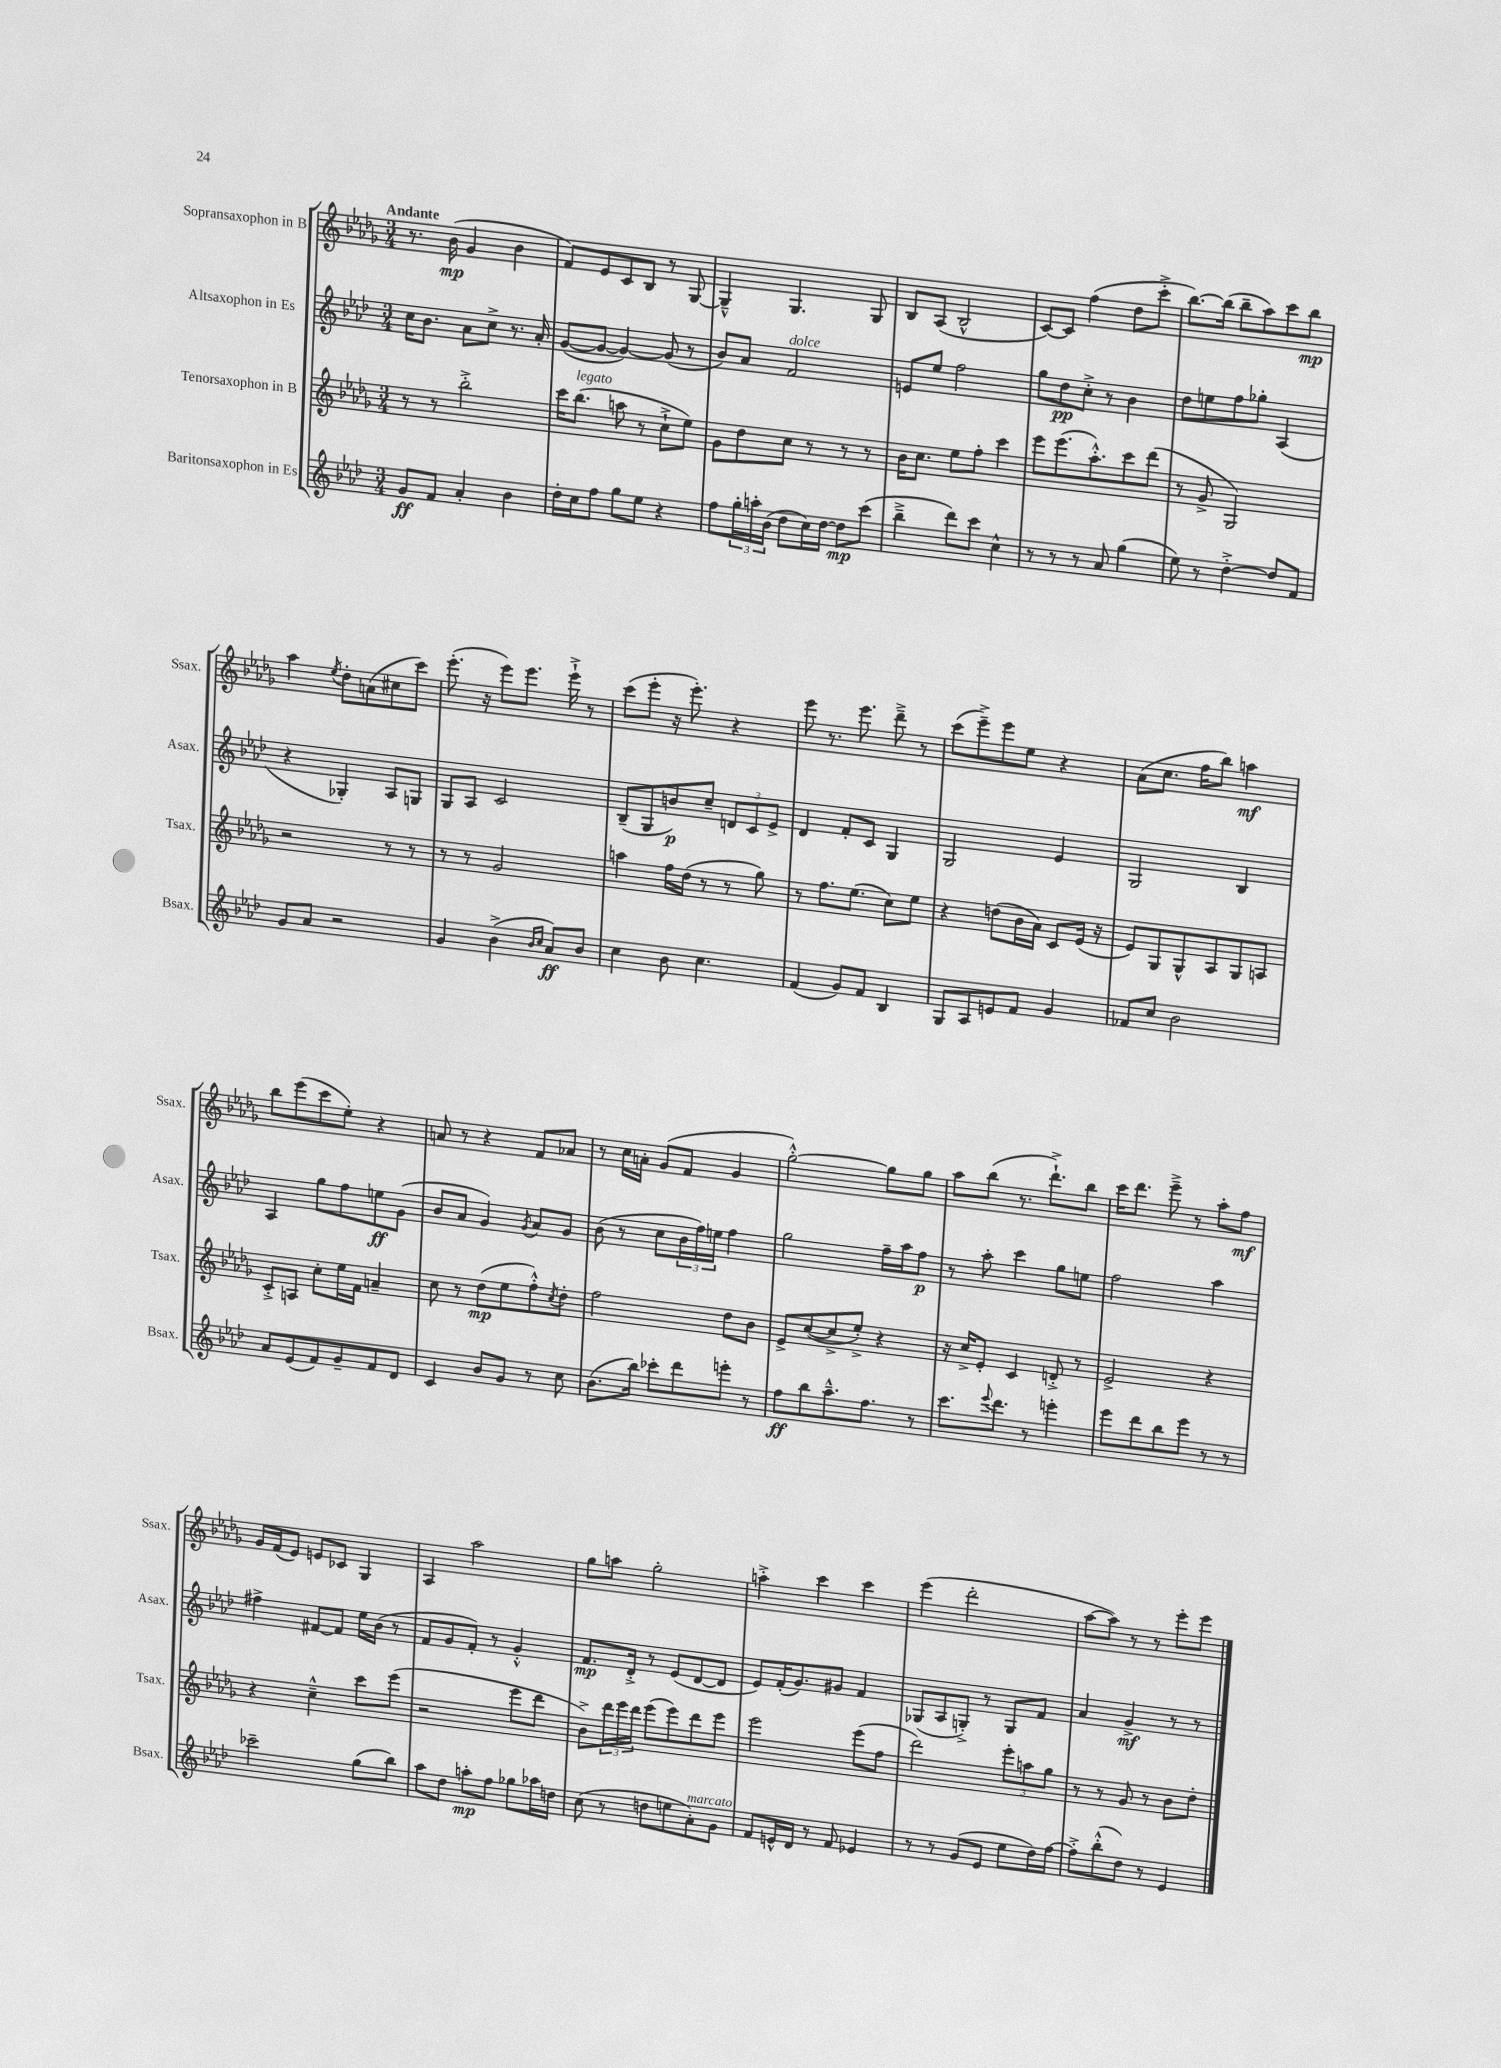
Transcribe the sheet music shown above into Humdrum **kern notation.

**kern	**dynam	**kern	**dynam	**kern	**dynam	**kern	**dynam
*part4	*part4	*part3	*part3	*part2	*part2	*part1	*part1
*staff4	*staff4	*staff3	*staff3	*staff2	*staff2	*staff1	*staff1
*I"Baritonsaxophon in Es	*	*I"Tenorsaxophon in B	*	*I"Altsaxophon in Es	*	*I"Sopransaxophon in B	*
*I'Bsax.	*	*I'Tsax.	*	*I'Asax.	*	*I'Ssax.	*
*clefG2	*	*clefG2	*	*clefG2	*	*clefG2	*
*k[b-e-a-d-]	*	*k[b-e-a-d-g-]	*	*k[b-e-a-d-]	*	*k[b-e-a-d-g-]	*
*M3/4	*	*M3/4	*	*M3/4	*	*M3/4	*
=1	=1	=1	=1	=1	=1	=1	=1
!	!	!	!	!	!	!LO:TX:a:B:t=Andante	!
8g/L	ff	8r	.	16cc\KL	.	8.r	.
.	.	.	.	8.b-\J	.	.	.
8f/J	.	8r	.	.	.	.	.
.	.	.	.	.	.	(16b-\	mp
4a-'/	.	2bb-'^\	.	8a-\L	.	4g-/	.
.	.	.	.	8cc^\J	.	.	.
4b-\	.	.	.	8.r	.	4b-\	.
.	.	.	.	16a-'/	.	.	.
=2	=2	=2	=2	=2	=2	=2	=2
16dd-'\LL	.	16ccc\KL	.	([8g/L	.	8f/L)	.
!	!	!LO:TX:a:i:t=legato	!	!	!	!	!
16cc\J	.	(8.bb-\J	.	.	.	.	.
8ff\J	.	.	.	8g/J_	.	8e-/	.
8gg\L	.	8aan\	.	4g/_)	.	8c/	.
8ee-\J	.	8r	.	.	.	8B-/J	.
4r	.	8cc`^\L	.	(8g/]	.	8r	.
.	.	8ee-\J)	.	8r	.	[8G-/	.
=3	=3	=3	=3	=3	=3	=3	=3
8ff\L	.	8g-\L	.	8b-/L)	.	4G-~^^/]	.
24gg'\L	.	8dd-\	.	8a-/J	.	.	.
24aan'\	.	.	.	.	.	.	.
(24b-\JJ	.	.	.	.	.	.	.
!	!	!	!	!LO:TX:a:i:t=dolce	!	!	!
8dd-\L	.	8cc\J	.	2f/	.	4.G-/	.
16cc\L)	.	8r	.	.	.	.	.
[16dd-\JJ	.	.	.	.	.	.	.
8dd-\L]	mp	8r	.	.	.	.	.
(8ccc\J	.	8r	.	.	.	8G-/	.
=4	=4	=4	=4	=4	=4	=4	=4
4bb-~^\	.	16b-\KL	.	8en/L	.	8B-/L	.
.	.	8.cc\J	.	.	.	.	.
.	.	.	.	8ee-/J	.	(8A-/J	.
8ddd-\L)	.	8ee-\L	.	2ff\	.	2B-^^/	.
8ccc\J	.	8ff'\J	.	.	.	.	.
4cc^^\	.	4ccc\	.	.	.	.	.
=5	=5	=5	=5	=5	=5	=5	=5
8r	.	8eee-\L	.	8gg\L	.	[8c/L)	.
8r	.	(8.eee-\	.	8dd-\	pp	8c/J]	.
8r	.	.	.	8cc'^\J	.	(4ff\	.
.	.	8.aa-'^^\)	.	.	.	.	.
8a-/	.	.	.	8r	.	.	.
(4gg\	.	8ccc\	.	4b-\	.	8dd-\L	.
.	.	(8ddd-\J	.	.	.	8ccc'^\J	.
=6	=6	=6	=6	=6	=6	=6	=6
8ee-\)	.	8r	.	8dd-\L	.	[8.bb-\L)	.
8r	.	8g-^/	.	8een\	.	.	.
.	.	.	.	.	.	(16bb-\Jk]	.
[4dd-'^\	.	2G-/)	.	8ff\	.	8bb-~\L	.
.	.	.	.	8gg-X'\J	.	8aa-\)	.
8dd-/L]	.	.	.	(4A-/	.	8ccc\	.
8f/J	.	.	.	.	.	8bb-\J	mp
!!LO:LB:g=z
=7	=7	=7	=7	=7	=7	=7	=7
8g/L	.	2r	.	4r	.	4aa-\	.
8a-/J	.	.	.	.	.	.	.
.	.	.	.	.	.	8qee-/	.
2r	.	.	.	4G-X'/)	.	8dd-'\L	.
.	.	.	.	.	.	(8an\	.
.	.	8r	.	8A-/L	.	8cc#X\	.
.	.	8r	.	8Gn/J	.	8ccc\J)	.
=8	=8	=8	=8	=8	=8	=8	=8
4g/	.	8r	.	8G/L	.	(8.eee-'\	.
.	.	8r	.	8A-/J	.	.	.
.	.	.	.	.	.	16r	.
(4b-^\	.	2g-/	.	2c/	.	8eee-\L)	.
.	.	.	.	.	.	8.eee-\J	.
16qqb-/LL	.	.	.	.	.	.	.
16qqcc/JJ	.	.	.	.	.	.	.
8a-/L)	ff	.	.	.	.	.	.
.	.	.	.	.	.	16eee-`^\	.
8b-/J	.	.	.	.	.	8r	.
=9	=9	=9	=9	=9	=9	=9	=9
4cc\	.	4aan\	.	(8B-~/L	.	(8ccc\L	.
.	.	.	.	8G/	.	8eee-'\J	.
8b-\	.	16ff\LL	.	8bn/)	p	16r	.
.	.	(16dd-\JJ	.	.	.	8.eee-'\)	.
4.cc\	.	8r	.	8cc~/J	.	.	.
.	.	8r	.	12dn/L	.	4r	.
.	.	.	.	12c/	.	.	.
.	.	8gg-\)	.	.	.	.	.
.	.	.	.	12e-^/J	.	.	.
=10	=10	=10	=10	=10	=10	=10	=10
(4f/	.	8r	.	4d-/	.	8eee-\	.
.	.	8.ff\L	.	.	.	8.r	.
8g/L)	.	.	.	8f'/L	.	.	.
.	.	(8.ee-\J	.	.	.	8.eee-\	.
8f/J	.	.	.	8c/J	.	.	.
4B-/	.	8cc\L)	.	4G/	.	8ddd-~^\	.
.	.	8ee-\J	.	.	.	8r	.
=11	=11	=11	=11	=11	=11	=11	=11
8G/L	.	4r	.	2G/	.	(8ccc\L	.
8A-/	.	.	.	.	.	8eee-~^\)	.
8en/	.	(8ddn\L	.	.	.	8eee-\	.
8f/J	.	16b-\L	.	.	.	8ee-\J	.
.	.	16a-\JJ)	.	.	.	.	.
4g/	.	8c/L	.	4e-/	.	4r	.
.	.	(16e-/Jk	.	.	.	.	.
.	.	16r	.	.	.	.	.
=12	=12	=12	=12	=12	=12	=12	=12
8f-X/L	.	8e-/L)	.	2G/	.	(8a-\L	.
8cc/J	.	8G-/	.	.	.	8.cc\J	.
2b-\	.	8G-^^/	.	.	.	.	.
.	.	.	.	.	.	16ff\KL	.
.	.	8A-/	.	.	.	8bb-\J)	.
.	.	8G-/	.	4B-/	.	4aan\	mf
.	.	8An/J	.	.	.	.	.
!!LO:LB:g=z
=13	=13	=13	=13	=13	=13	=13	=13
8a-/L	.	8c'^/L	.	4A-/	.	8bb-\L	.
(8e-/	.	8An/J	.	.	.	(8eee-\	.
8f/)	.	8cc'\L	.	8gg\L	.	8ccc\	.
8g~/	.	16ee-\L	.	8ff\	.	8ee-'\J)	.
.	.	16f\JJ	.	.	.	.	.
8f/	.	4an~/	.	8een\	ff	4r	.
8d-/J	.	.	.	(8g\J	.	.	.
=14	=14	=14	=14	=14	=14	=14	=14
4c/	.	8cc\	.	8b-/L	.	8an/	.
.	.	8r	.	8a-/J	.	8r	.
8b-/L	.	(8dd-\L	mp	4g/)	.	4r	.
8g/J	.	8ee-\	.	.	.	.	.
.	.	.	.	8qg/	.	.	.
8r	.	8ff'^^\)	.	8a-/L	.	8f/L	.
.	.	8qcc/	.	.	.	.	.
8cc\	.	8dd-'\J	.	8g/J	.	8a-X/J	.
=15	=15	=15	=15	=15	=15	=15	=15
(8.b-\L	.	2ff\	.	(8b-\	.	8r	.
.	.	.	.	8r	.	16cc\LL	.
16bb-\Jk)	.	.	.	.	.	16an'\JJ	.
8ccc-X'\L	.	.	.	8cc\L	.	(8g-/L	.
8ddd-\	.	.	.	24b-\L	.	8f/J	.
.	.	.	.	24ff\)	.	.	.
.	.	.	.	24een\JJ	.	.	.
8eeen'\J	.	8dd-\L	.	4ff\	.	4g-/	.
8r	.	8b-\J	.	.	.	.	.
=16	=16	=16	=16	=16	=16	=16	=16
8ff\L	ff	8e-^/L	.	2gg\	.	[2gg-'^^\)	.
8bb-\	.	([8cc/	.	.	.	.	.
8.aa-~^^\	.	8cc^/]	.	.	.	.	.
.	.	8ee-'^/J)	.	.	.	.	.
8.ff\J	.	.	.	.	.	.	.
.	.	4r	.	16ff~\LL	.	8gg-\L]	.
.	.	.	.	16aa-\J	.	.	.
8r	.	.	.	8ff\J	p	8gg-\J	.
=17	=17	=17	=17	=17	=17	=17	=17
8.ccc\L	.	16r	.	8r	.	8aa-\L	.
.	.	16cc^/KL	.	.	.	.	.
.	.	8e-'/J	.	8aa-'\	.	(8bb-\J	.
8qqeee-/	.	.	.	.	.	.	.
8.ddd-\J	.	.	.	.	.	.	.
.	.	4c/	.	4ccc\	.	8.r	.
8r	.	.	.	.	.	.	.
.	.	.	.	.	.	8.ddd-`^\L)	.
4eeen'\	.	8dn'^/	.	8gg\L	.	.	.
.	.	8r	.	8een\J	.	8bb-\J	.
=18	=18	=18	=18	=18	=18	=18	=18
8eee-\L	.	2e-^/	.	2ff\	.	16ccc\KL	.
.	.	.	.	.	.	8.ddd-\J	.
8ddd-\	.	.	.	.	.	.	.
8bb-\	.	.	.	.	.	8eee-~^\	.
8eee-\J	.	.	.	.	.	8r	.
8r	.	4r	.	4aa-\	.	8aa-'\L	.
8r	.	.	.	.	.	8ff\J	mf
!!LO:LB:g=z
=19	=19	=19	=19	=19	=19	=19	=19
2ccc-X~\	.	4r	.	4ff#X^\	.	16g-/LL	.
.	.	.	.	.	.	(16f/J	.
.	.	.	.	.	.	8e-/J)	.
.	.	4cc~^^\	.	[8f#X/L	.	8en/L	.
.	.	.	.	8f#/J]	.	8c-X/J	.
(8gg\L	.	8ccc\L	.	16ee-\LL	.	4G-/	.
.	.	.	.	(16b-\JJ	.	.	.
8bb-\J)	.	(8eee-\J	.	8r	.	.	.
=20	=20	=20	=20	=20	=20	=20	=20
8aa-\L	.	2r	.	8f/L	.	4A-/	.
8dd-\J	.	.	.	8g/	.	.	.
8aan'\L	mp	.	.	8f'/J)	.	2aa-\	.
8ff\J	.	.	.	8r	.	.	.
8gg-X\L	.	8eee-\L	.	4g'^^/	.	.	.
16aa-X\L	.	8ddd-\J	.	.	.	.	.
16ddn\JJ	.	.	.	.	.	.	.
=21	=21	=21	=21	=21	=21	=21	=21
(8cc\	.	8b-^\L)	.	8.f/L	mp	8gg-\L	.
8r	.	24ddd-\L	.	.	.	8aan\J	.
.	.	24eee-\	.	.	.	.	.
.	.	.	.	16d-'^/Jk	.	.	.
.	.	24ddd-\JJ	.	.	.	.	.
8ddn\L	.	(8eee-\L	.	8r	.	2gg-'\	.
8een\	.	8eee-\)	.	(8e-/L	.	.	.
!LO:TX:a:i:t=marcato	!	!	!	!	!	!	!
8a-'\)	.	8ddd-\	.	[8d-/	.	.	.
8g\J	.	8eee-\J	.	8d-/J]	.	.	.
=22	=22	=22	=22	=22	=22	=22	=22
8f/L	.	2eee-\	.	8e-/L)	.	4aan'^\	.
16en^^/L	.	.	.	(16f'/K	.	.	.
16d-/JJ	.	.	.	8.g/)	.	.	.
8r	.	.	.	.	.	4ccc\	.
8f/	.	.	.	8g#X/J	.	.	.
4e-X/	.	(8eee-\L	.	4f/	.	4ccc\	.
.	.	8ff\J	.	.	.	.	.
=23	=23	=23	=23	=23	=23	=23	=23
8r	.	2ddd-\)	.	(8G-X/L	.	(4eee-\	.
8r	.	.	.	8A-/	.	.	.
(8g/L	.	.	.	8Gn'^/J)	.	2ddd-'\	.
8e-/J	.	.	.	8r	.	.	.
8ee-\L	.	12eee-'\L	.	8G/L	.	.	.
.	.	12aan\	.	.	.	.	.
16dd-\L)	.	.	.	8f/J	.	.	.
.	.	12gg-\J	.	.	.	.	.
[16ff\JJ	.	.	.	.	.	.	.
=24	=24	=24	=24	=24	=24	=24	=24
8ff'^\L]	.	8r	.	4a-/	.	[8aa-\L	.
(8bb-'^^\	.	8r	.	.	.	8aa-\J])	.
8dd-\J)	.	8g-/	.	4g^/	mf	8r	.
8r	.	8r	.	.	.	8r	.
4e-/	.	8b-\L	.	8r	.	8eee-'\L	.
.	.	8dd-'\J	.	8r	.	8eee-\J	.
==	==	==	==	==	==	==	==
*-	*-	*-	*-	*-	*-	*-	*-
